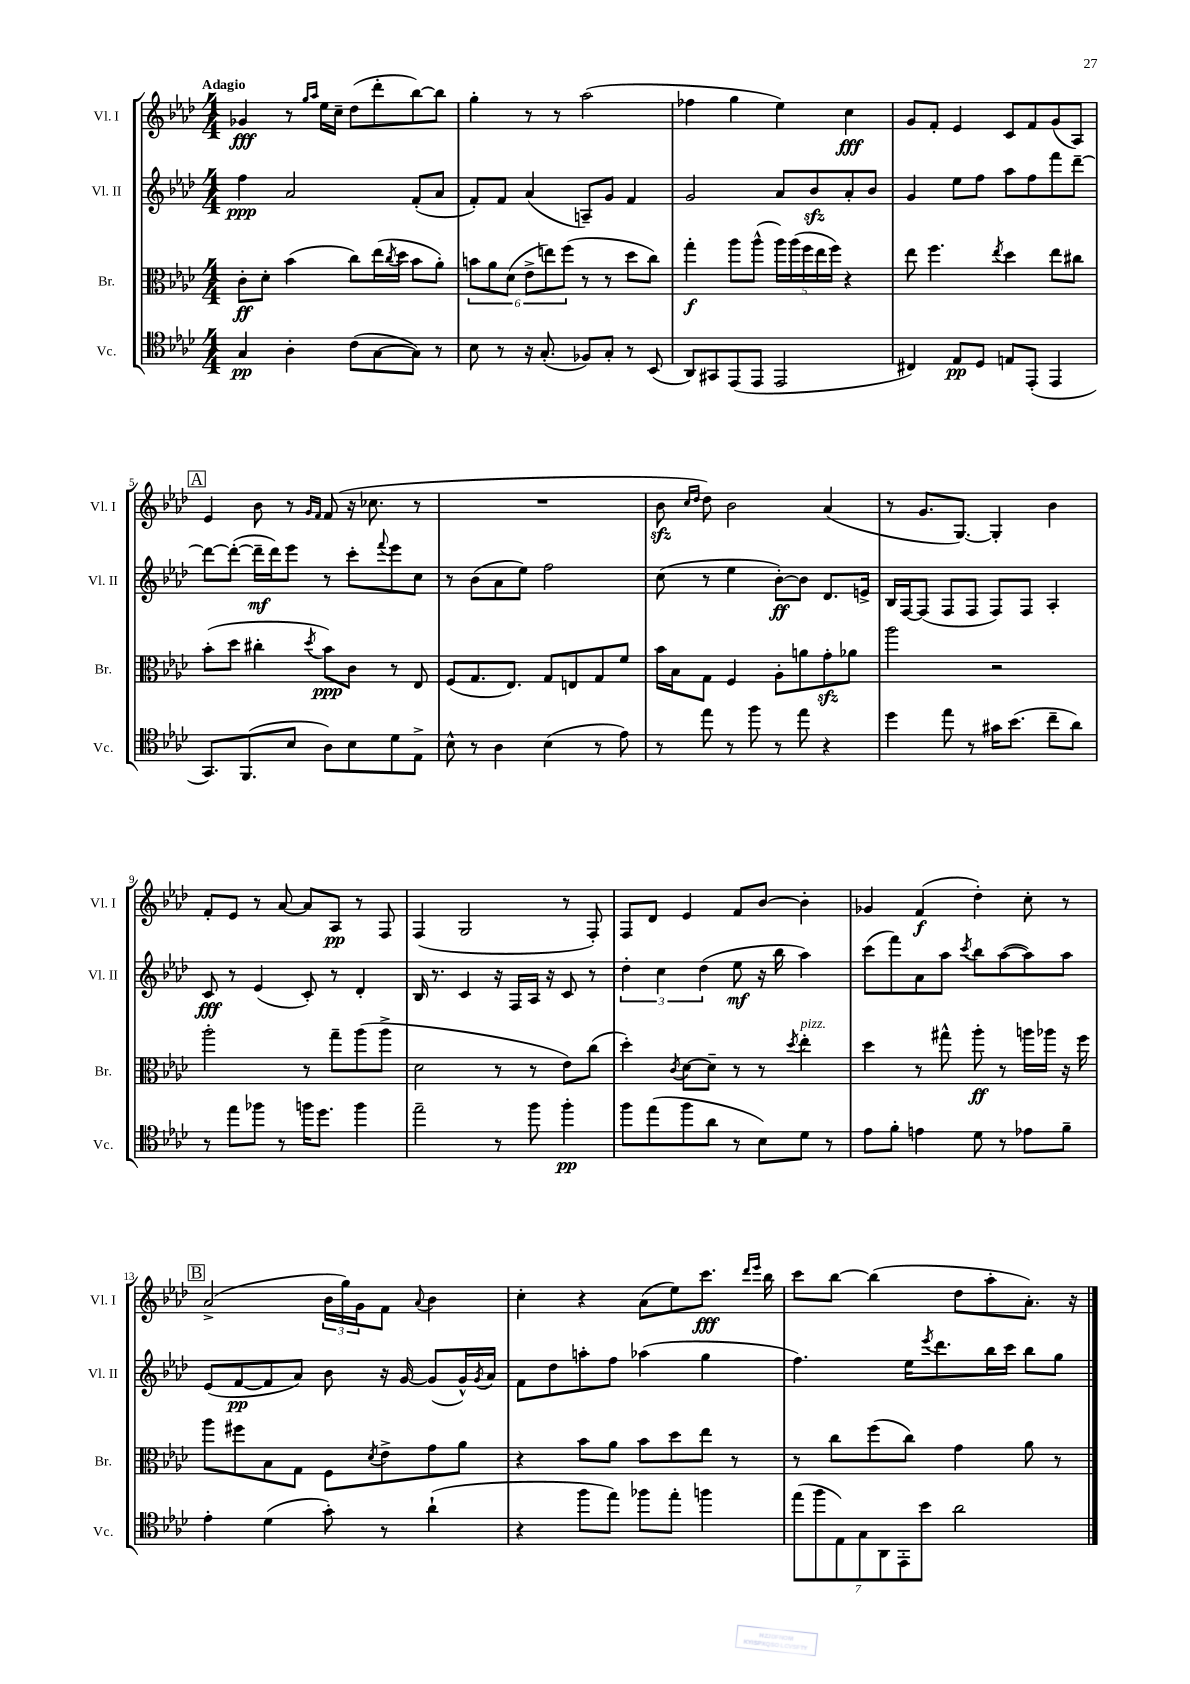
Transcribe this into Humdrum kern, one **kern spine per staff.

**kern	**kern	**kern	**kern
*staff4	*staff3	*staff2	*staff1
*clefC4	*clefC3	*clefG2	*clefG2
*k[b-e-a-d-]	*k[b-e-a-d-]	*k[b-e-a-d-]	*k[b-e-a-d-]
*M4/4	*M4/4	*M4/4	*M4/4
4G/	8c'\L	4ff\	4g-/
.	8d-'\J	.	.
4A-'\	(4b-\	2a-/	8r
.	.	.	16qqgg/LL
.	.	.	16qqaa-/JJ
.	.	.	16ee-\LL
.	.	.	16cc~\JJ
(8c\L	8cc\L)	.	(8dd-\L
[8G\	(16ee-\L	.	8ddd-'\
.	8qcc/	.	.
.	16dd-\JJ	.	.
8G\]J)	8b-\L	(8f'/L	[8bb-\)
8r	8a-'\J)	8a-/J	8bb-\]J
=	=	=	=
8B-\	12b\L	8f'/L)	4gg'\
.	12a-\	.	.
8r	.	8f/J	.
.	(12d-\J	.	.
16r	12e-^\L	(4a-/	8r
(8.G'/	.	.	.
.	12ee\)	.	.
.	.	.	8r
.	(12ff\J	.	.
8F-/L)	8r	8A~/L)	(2aa-\
8G'/J	8r	8g/J	.
8r	8dd-\L	4f/	.
(8BB-/	8cc\J)	.	.
=	=	=	=
8AA-/L)	4gg'\	2g/	4ff-\
8GG#/	.	.	.
(8EE-/	8aa-\L	.	4gg\
8EE-/J	(8aa-^^\J	.	.
2EE-/	20aa-\LL)	8a-/L	4ee-\)
.	(20aa-\	.	.
.	20ff\	.	.
.	.	8b-/	.
.	20ee-\	.	.
.	20ff\JJ)	.	.
.	4r	8a-'/	4cc\
.	.	8b-/J	.
=	=	=	=
4C#/)	8ee-\	4g/	8g/L
.	4.ff\	.	8f'/J
8E-/L	.	8ee-\L	4e-/
8D-/J	.	8ff\J	.
.	8qee-/	.	.
8E/L	4dd-\	8aa-\L	8c/L
(8EE-'/J	.	8ff\	8f/
4EE-/	8ee-\L	8fff\	(8g/
.	8cc#\J	[8ddd-~\J	8A-/J)
=	=	=	=
8.GG/L)	(8b-'\L	8ddd-\_L	4e-/
.	8dd-\J	(8ddd-'\_J	.
(8.FF/	.	.	.
.	4cc#'\	16ddd-~\]LL	8b-\
.	.	16ddd-\J)	.
8B-/J	.	8eee-\J	8r
.	.	.	16qqg/LL
.	8qdd-/	.	16qqf/JJ
8A-\L)	8b-\L)	8r	(8f/
8B-\	8c\J	8ccc'\L	16r
.	.	.	8.cc-\
.	.	8qqfff/	.
8d-\	8r	8eee-\	.
8E-^\J	8E-/	8cc\J	8r
=	=	=	=
8B-^^\	(8F/L	8r	1r
8r	8.G/	(8b-\L	.
4A-\	.	8a-\	.
.	8.E-/J)	.	.
.	.	8ee-\J)	.
(4B-\	8G/L	2ff\	.
.	8E/	.	.
8r	8G/	.	.
8e-\)	8f/J	.	.
=	=	=	=
8r	16b-\LL	(8cc\	8b-\
.	16B-\J	.	.
.	.	.	16qqcc/LL
.	.	.	16qqdd-/JJ
8ee-\	8G\J	8r	8dd-\)
8r	4F/	4ee-\	2b-\
8ff\	.	.	.
8r	8A-'\L	[8b-'\L)	.
8ee-\	8a\	8b-\]J	.
4r	8g'\	8.d-/L	(4a-/
.	8a-\J	.	.
.	.	16e^/Jk	.
=	=	=	=
4dd-\	2aa-\	16B-/LL	8r
.	.	[16F/J	.
.	.	(8F/]J	8.g/L
8ee-\	.	8F/L	.
.	.	.	[8.G/J)
8r	.	8F/J	.
16g#\LK	2r	8F/L)	4G'/]
(8.b-\J	.	.	.
.	.	8F/J	.
8cc~\L	.	4A-'/	4b-\
8a-\J)	.	.	.
=	=	=	=
8r	2aa-'\	8c/	8f'/L
8ee-\L	.	8r	8e-/J
8ff-\J	.	(4e-/	8r
8r	.	.	[8a-/
16ff\LK	8r	8c'/)	8a-/]L
8.dd-\J	.	.	.
.	8gg~\L	8r	8A-/J
4ff\	(8aa-\	4d-'/	8r
.	8aa-^\J	.	8F/
=	=	=	=
2ee-~\	2d-\	16B-/	(4F/
.	.	8.r	.
.	.	4c/	2G/
8r	8r	16r	.
.	.	16F/LL	.
8ff\	8r	16A-/JJ	.
.	.	16r	.
4ff'\	8e-\L)	8c/	8r
.	(8cc\J	8r	8F'/)
=	=	=	=
8ff\L	4dd-'\)	6dd-'\	8F/L
(8ee-\	.	.	8d-/J
.	.	6cc\	.
.	8qc/	.	.
8ff\	[8d-\L	.	4e-/
.	.	(6dd-\	.
8a-\J	8d-~\]J	.	.
8r	8r	8ee-\	8f/L
8B-\L)	8r	16r	[8b-/J
.	.	16bb-\	.
.	8qdd-/	.	.
8d-\J	4ee-'\	4aa-\)	4b-'\]
8r	.	.	.
=	=	=	=
8e-\L	4dd-\	(8ccc\L	4g-/
8f'\J	.	8fff\)	.
4e\	8r	8a-\	(4f/
.	8gg#^^\	8aa-\J	.
.	.	8qccc/	.
8d-\	8aa-'\	8bb-\L	4dd-'\)
8r	8r	([8aa-\	.
8e-\L	16aa\LL	8aa-\])	8cc'\
.	16aa-\JJ	.	.
8f~\J	16r	8aa-\J	8r
.	16ff\	.	.
=	=	=	=
4e-'\	8aa-\L	(8e-/L	(2a-^/
.	8ff#\	[8f/	.
(4d-\	8B-\	8f/]	.
.	8G\J	8a-/J)	.
8g'\)	8F\L	8b-\	24b-\LL
.	.	.	24gg\)
.	.	.	24g\J
.	8qd-/	.	.
8r	8e-^\	16r	8f\J
.	.	[16g/	.
.	.	.	8qqa-/
(4a-`\	8g\	(8g/]L	4b-\
.	8a-\J	16g^^/L)	.
.	.	8qg/	.
.	.	16a-/JJ	.
=	=	=	=
4r	4r	8f\L	4cc'\
.	.	8dd-\	.
8ff\L	8b-\L	8aa'\	4r
8ee-\J)	8a-\J	8ff\J	.
8ff-\L	8b-\L	(4aa-\	(8a-\L
8ee-'\J	8dd-\	.	8ee-\)
4ff\	8ee-\J	4gg\	8.ccc\J
.	8r	.	.
.	.	.	16qqddd-/LL
.	.	.	16qqeee-/JJ
.	.	.	16bb-\
=	=	=	=
(14ee-\L	8r	4.ff\)	8ccc\L
14ff\	.	.	.
.	8cc\L	.	[8bb-\J
14E-\)	.	.	.
14G\	.	.	.
.	(8ff\	.	(4bb-\]
14AA-\	.	.	.
14EE-'\	.	.	.
.	8cc\J)	16ee-\LK	.
14b-\J	.	.	.
.	.	8qeee-/	.
.	.	8.ddd-\	.
2a-\	4g\	.	8dd-\L
.	.	16bb-\L	8aa-'\
.	.	16ccc\JJ	.
.	8a-\	8bb-\L	8.a-'\J)
.	8r	8gg\J	.
.	.	.	16r
==	==	==	==
*-	*-	*-	*-
